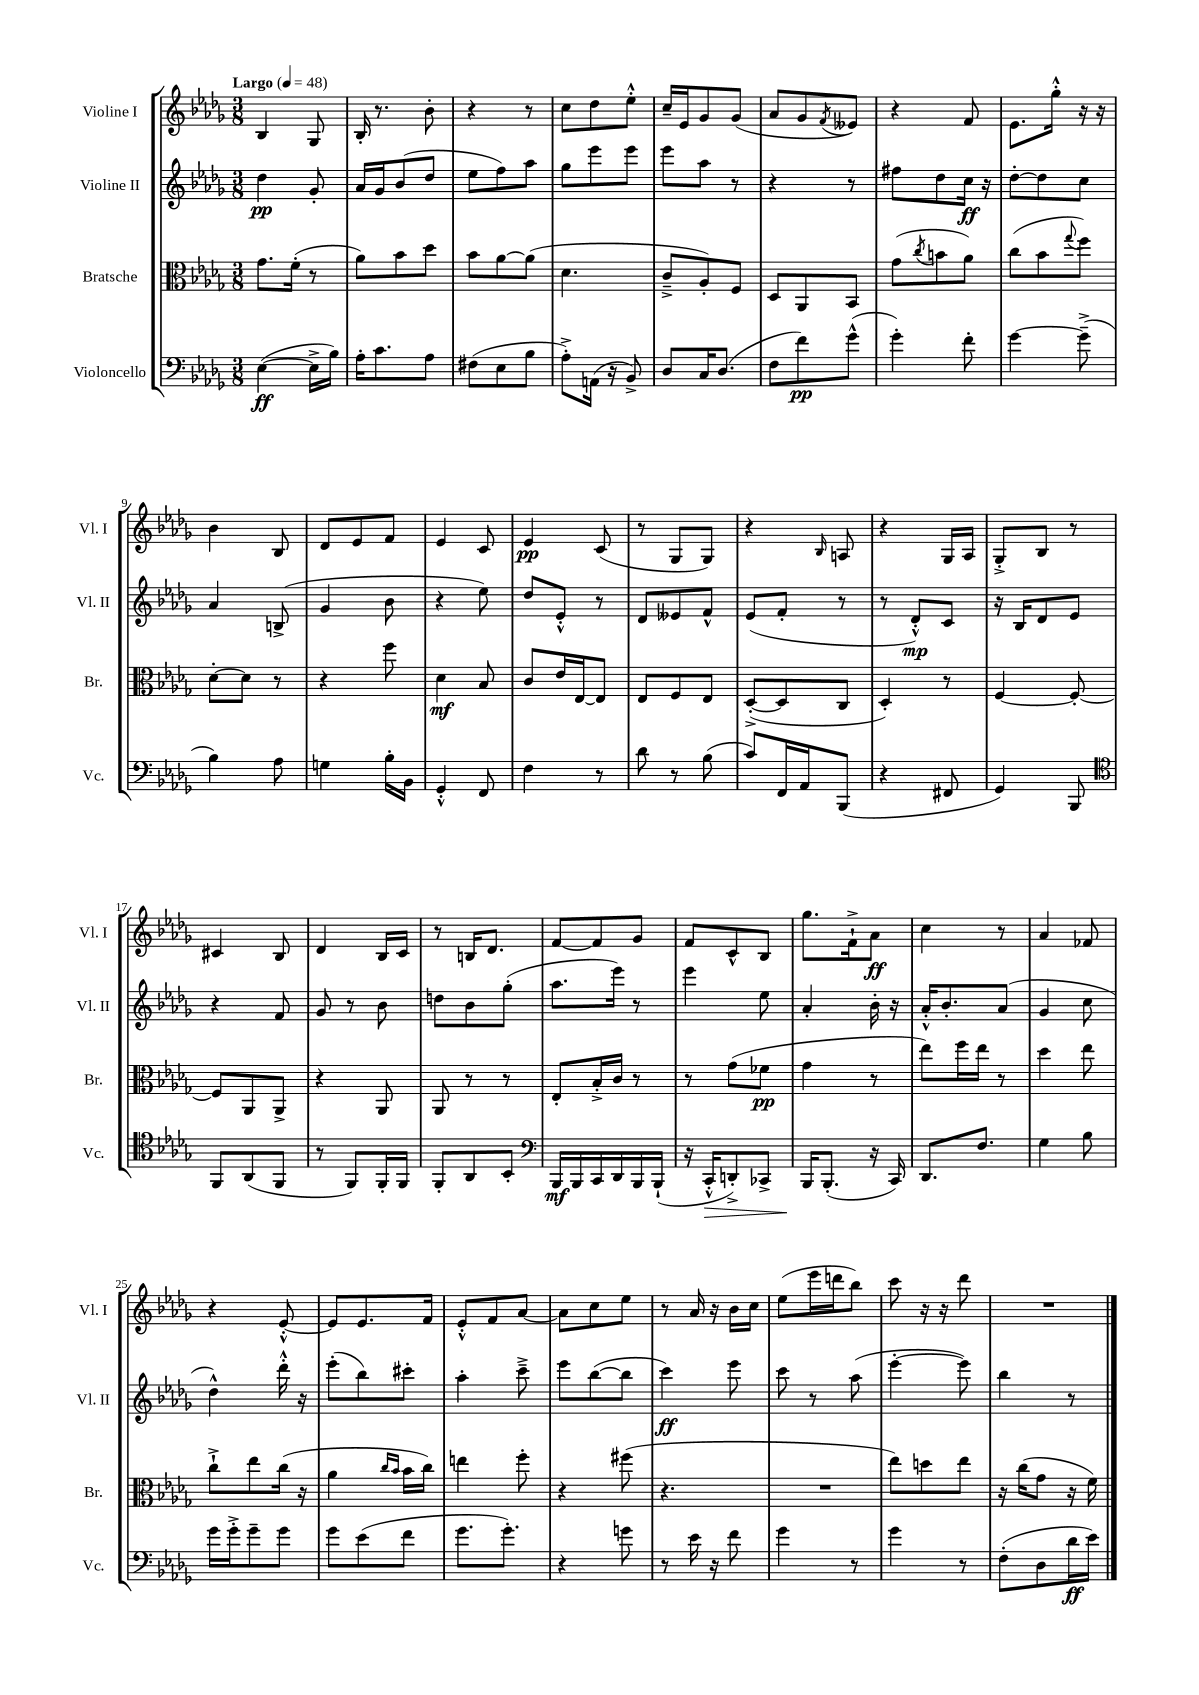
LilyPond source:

<<
\new StaffGroup <<
\new Staff = "s0" \with { instrumentName = "Violine I" shortInstrumentName = "Vl. I" } {
    \clef treble \key des \major \numericTimeSignature \time 3/8 \tempo "Largo" 4 = 48
    bes4 ges8 |
    bes16-. r8. bes'8-. |
    r4 r8 |
    c''8 des''8 ees''8-.-^ |
    c''16-- ees'16 ges'8 ges'8( |
    aes'8 ges'8 \acciaccatura { f'8 } eeses'8) |
    r4 f'8 |
    ees'8. ges''16-.-^ r16 r16 |
    bes'4 bes8 |
    des'8 ees'8 f'8 |
    ees'4 c'8 |
    ees'4\pp c'8( |
    r8 ges8 ges8) |
    r4 \grace { bes16 } a8 |
    r4 ges16 aes16 |
    ges8-.-> bes8 r8 |
    cis'4 bes8 |
    des'4 bes16 c'16 |
    r8 b16 des'8. |
    f'8~ f'8 ges'8 |
    f'8 c'8-^ bes8 |
    ges''8. f'16-!-> aes'8\ff |
    c''4 r8 |
    aes'4 fes'8 |
    r4 ees'8~-.-^ |
    ees'8 ees'8. f'16 |
    ees'8-.-^ f'8 aes'8~ |
    aes'8 c''8 ees''8 |
    r8 aes'16 r16 bes'16 c''16 |
    ees''8( ees'''16 d'''16 bes''8) |
    c'''8 r16 r16 des'''8 |
    R4. \bar "|." |
}
\new Staff = "s1" \with { instrumentName = "Violine II" shortInstrumentName = "Vl. II" } {
    \clef treble \key des \major \numericTimeSignature \time 3/8
    des''4\pp ges'8-. |
    aes'16 ges'16 bes'8( des''8 |
    ees''8 f''8) aes''8 |
    ges''8 ees'''8 ees'''8 |
    ees'''8 aes''8 r8 |
    r4 r8 |
    fis''8 des''8 c''16\ff r16 |
    des''8~-. des''8 c''8 |
    aes'4 b8->( |
    ges'4 bes'8 |
    r4 ees''8) |
    des''8 ees'8-.-^ r8 |
    des'8 eeses'8 f'8-^ |
    ees'8( f'8-. r8 |
    r8 des'8-.-^\mp) c'8 |
    r16 bes16 des'8 ees'8 |
    r4 f'8 |
    ges'8 r8 bes'8 |
    d''8 bes'8 ges''8-.( |
    aes''8. ees'''16) r8 |
    ees'''4 ees''8 |
    aes'4-. bes'16-. r16 |
    aes'16-.-^ bes'8.-. aes'8( |
    ges'4 c''8 |
    des''4-^) des'''16-.-^ r16 |
    ees'''8-.( bes''8) cis'''8-. |
    aes''4-. c'''8---> |
    ees'''8 bes''8~( bes''8 |
    c'''4\ff) ees'''8 |
    c'''8 r8 aes''8( |
    ees'''4~-. ees'''8) |
    bes''4 r8 \bar "|." |
}
\new Staff = "s2" \with { instrumentName = "Bratsche" shortInstrumentName = "Br." } {
    \clef alto \key des \major \numericTimeSignature \time 3/8
    ges'8. f'16-.( r8 |
    aes'8) bes'8 des''8 |
    bes'8 aes'8~ aes'8( |
    des'4. |
    c'8---> aes8-.) f8 |
    des8 aes,8 bes,8 |
    ges'8( \acciaccatura { c''8 } b'8 aes'8) |
    c''8( bes'8 \appoggiatura { ges''8 } f''8) |
    des'8~-. des'8 r8 |
    r4 f''8 |
    des'4\mf bes8 |
    c'8 ees'16 ees16~ ees8 |
    ees8 f8 ees8 |
    des8~-.->( des8 c8 |
    des4-.) r8 |
    f4~ f8~-. |
    f8 aes,8 aes,8-> |
    r4 aes,8 |
    aes,8 r8 r8 |
    ees8-. bes16-.-> c'16 r8 |
    r8 ges'8( fes'8\pp |
    ges'4 r8 |
    ees''8) f''16 ees''16 r8 |
    des''4 ees''8 |
    c''8-!-> ees''8 c''16( r16 |
    aes'4 \grace { c''16 bes'16 } bes'16 c''16) |
    e''4 f''8-. |
    r4 fis''8( |
    r4. |
    R4. |
    ees''8) d''8 ees''8 |
    r16 c''16( ges'8 r16 f'16) \bar "|." |
}
\new Staff = "s3" \with { instrumentName = "Violoncello" shortInstrumentName = "Vc." } {
    \clef bass \key des \major \numericTimeSignature \time 3/8
    ees4~\ff( ees16-> bes16) |
    aes16-. c'8. aes8 |
    fis8( ees8 bes8 |
    aes8-.->) a,16( r16 bes,8->) |
    des8 c16 des8.( |
    f8 f'8\pp) ges'8-^( |
    ges'4-.) f'8-. |
    ges'4~ ges'8--->( |
    bes4) aes8 |
    g4 bes16-. bes,16 |
    ges,4-.-^ f,8 |
    f4 r8 |
    des'8 r8 bes8( |
    c'8) f,16 aes,16 bes,,8( |
    r4 fis,8 |
    ges,4) bes,,8 |
    \clef tenor f,8 aes,8( f,8 |
    r8 f,8) f,16-. f,16 |
    f,8-. aes,8 bes,8-. |
    \clef bass bes,,16\mf bes,,16 c,16 des,16 bes,,16 bes,,16-!( |
    r16 c,16-.-^\> d,8-.->) ces,8-> |
    bes,,16\! bes,,8.-.( r16 c,16) |
    des,8. f8. |
    ges4 bes8 |
    ges'16 ges'16-.-> ges'8-- ges'8 |
    ges'8 ees'8( f'8 |
    ges'8. ges'8.-.) |
    r4 g'8 |
    r8 ees'16 r16 f'8 |
    ges'4 r8 |
    ges'4 r8 |
    f8-.( des8 des'16\ff ees'16) \bar "|." |
}
>>
>>
